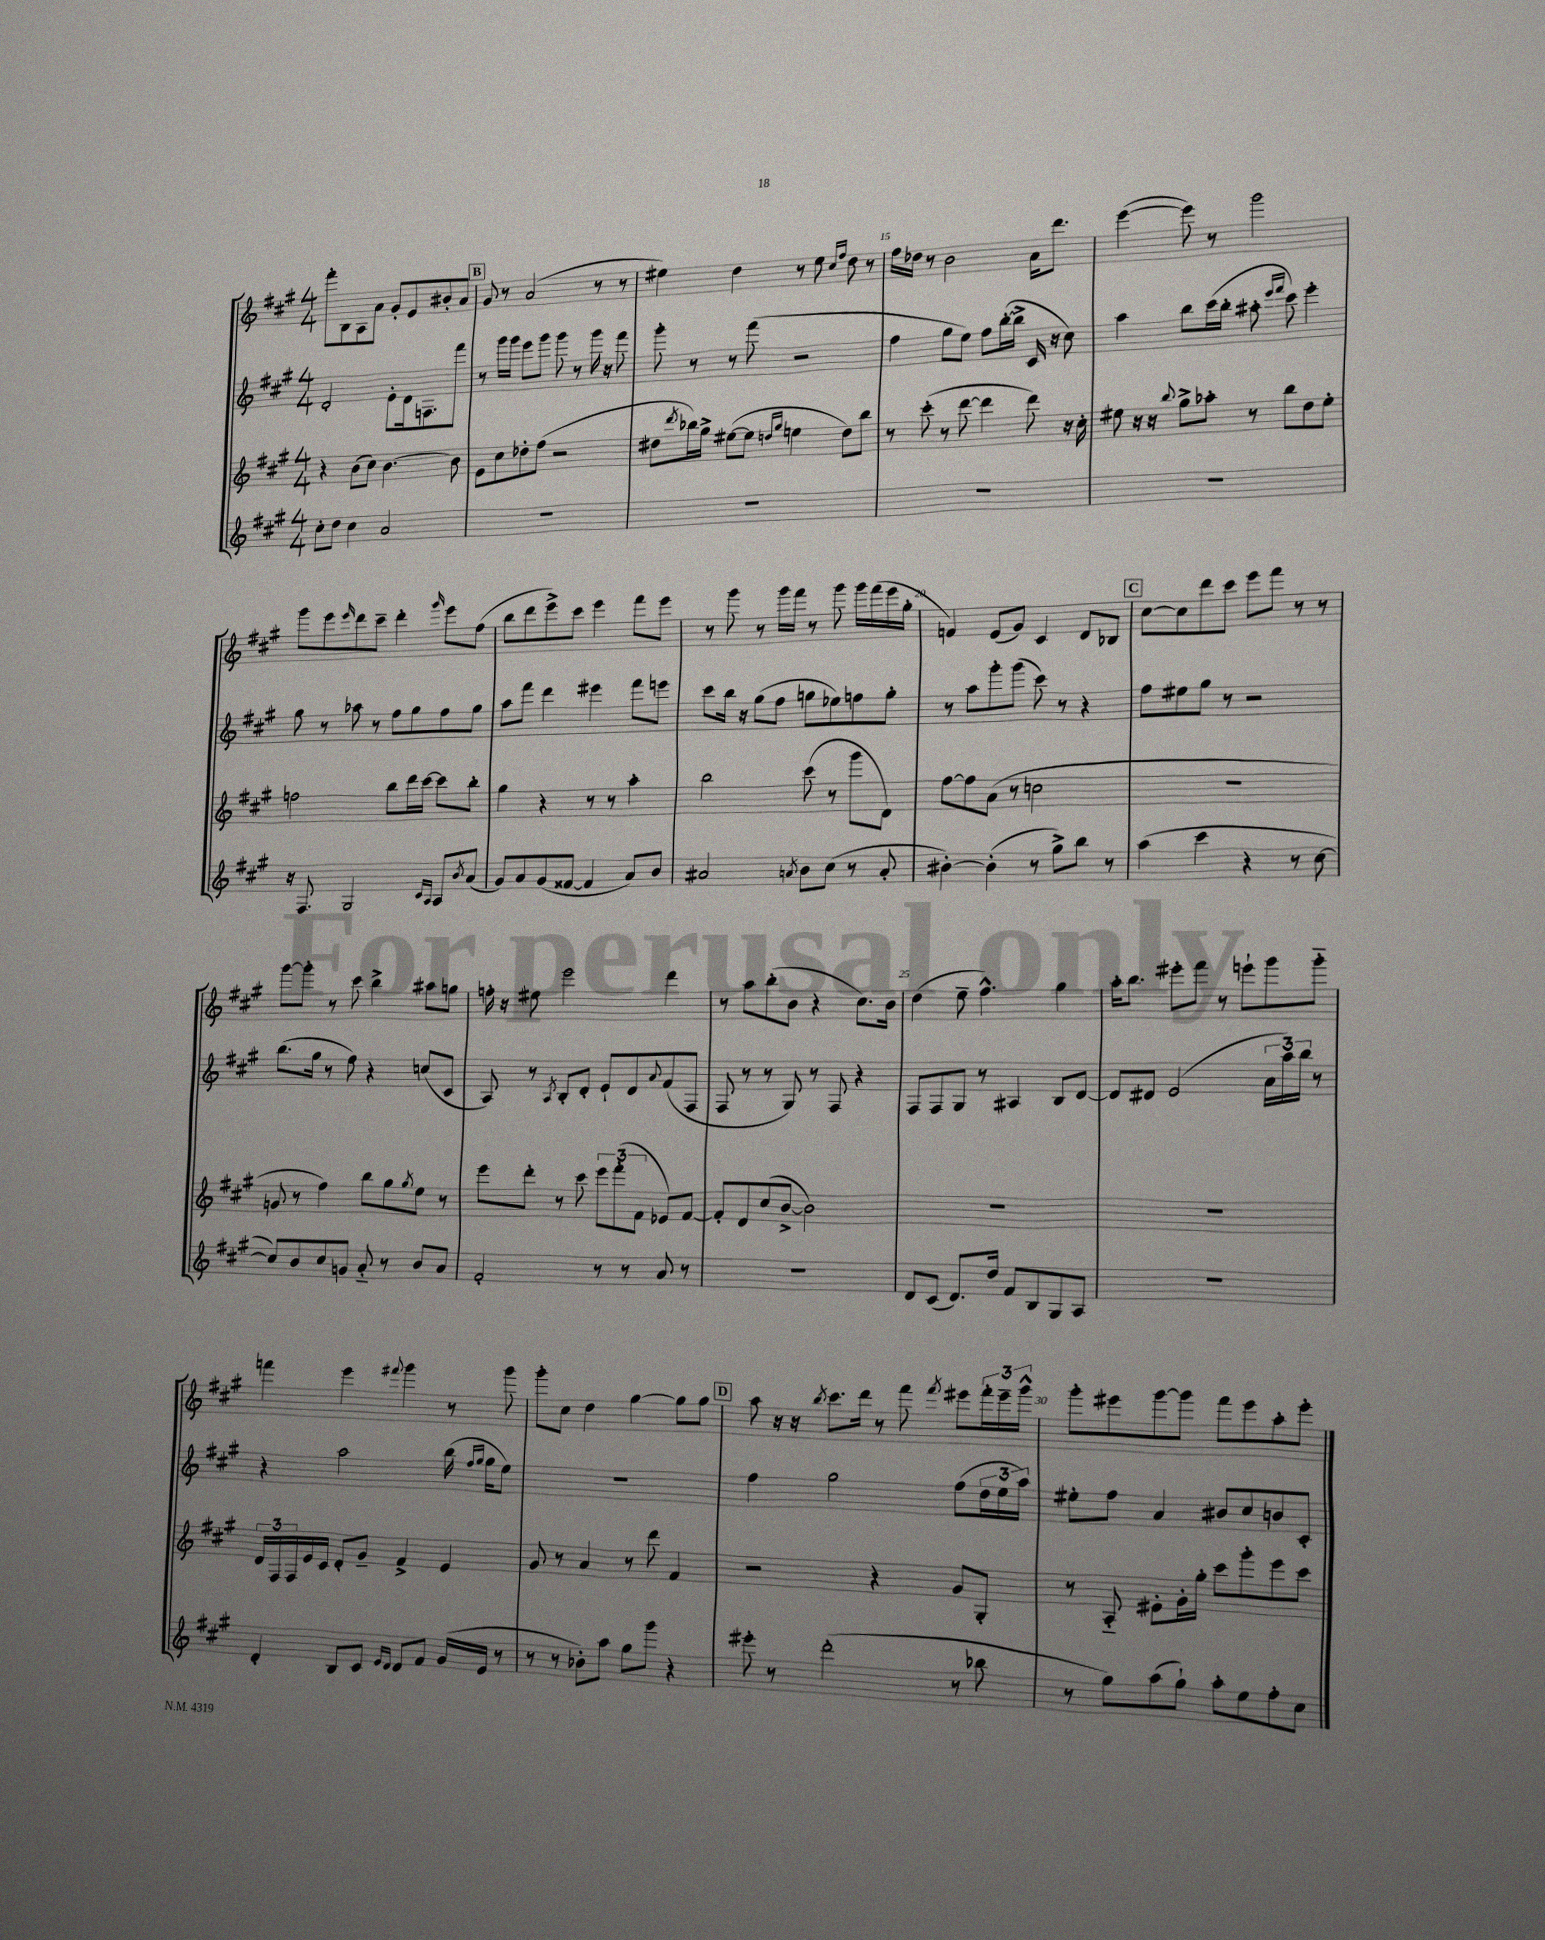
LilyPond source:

<<
\new StaffGroup <<
\new Staff = "s0" {
    \clef treble \key a \major \numericTimeSignature \time 4/4
    fis'''8-. b8 a8 a'8 gis'8-. e'8 bis'8-. a'8 |
    \mark \markup { \box "B" } gis'8 r8 a'2( r8 r8 |
    eis''4) d''4 r8 eis''8 \grace { cis''16 fis''16 } d''8 r8 |
    fis''16 des''16 r8 b'2 a'16 d'''8. |
    e'''4~( e'''8) r8 gis'''2 |
    gis'''8 e'''8 \grace { e'''16 } d'''8 cis'''8-- d'''4-. \grace { gis'''16 } e'''8 fis''8( |
    b''8 d'''8 e'''8->) cis'''8 e'''4 fis'''8 e'''8 |
    r8 gis'''8 r8 gis'''16 fis'''16 r8 gis'''8 gis'''16 fis'''16( e'''16 gis''16-. |
    f'4) e'8( gis'8) cis'4 d'8 bes8 |
    \mark \markup { \box "C" } cis''8~ cis''8 d'''8 cis'''8 e'''8 fis'''8 r8 r8 |
    gis'''8~ gis'''8-. r8 cis'''8 b''4-> ais''8 g''8 |
    f''16-. r16 eis''8 e'''2 d'''4 |
    r8 a''8 b''8-.( b'8 r4 cis''8.) b'16 |
    d''4( e''8-- fis''4.-^) gis''4 |
    a''16-. b''8. eis'''8-. fis'''8 r8 e'''8-! gis'''8 gis'''8-_ |
    f'''4 e'''4 \appoggiatura { fis'''8 } gis'''4 r8 gis'''8 |
    gis'''8-. cis''8 d''4 gis''4~ gis''8 gis''8 |
    \mark \markup { \box "D" } a''8 r16 r16 \acciaccatura { b''8 } cis'''8. d'''16 r8 fis'''8 \acciaccatura { fis'''8 } eis'''8 \tuplet 3/2 { fis'''16-. eis'''16-- gis'''16-^ } |
    gis'''8-. eis'''8 gis'''8~ gis'''8 fis'''8 eis'''8 a''8-. eis'''8-. \bar "|." |
}
\new Staff = "s1" {
    \clef treble \key a \major \numericTimeSignature \time 4/4
    d'2-. e'8-. d'16 f8. fis'''8 |
    \mark \markup { \box "B" } r8 gis'''16 gis'''16 e'''8 gis'''8 gis'''8 r8 gis'''16 r16 fis'''8 |
    gis'''8-. r8 r8 fis'''8( r2 |
    fis''4 gis''8 e''8) fis''8 b''16~-.( b''16-> cis'16 r16 cis''8) |
    a''4 b''8 cis'''16( b''16-. ais''8-. \grace { e'''16 fis'''16 } cis'''8) e'''4-. |
    gis''8 r8 aes''8 r8 fis''8 gis''8 fis''8 gis''8 |
    a''8 fis'''8 d'''4 eis'''4 fis'''8 e'''8 |
    cis'''8 b''16 r16 gis''8( fis''8 g''8 ees''8) f''8 g''8-. |
    r8 a''8 gis'''8-. gis'''8( cis'''8) r8 r4 |
    \mark \markup { \box "C" } fis''8 eis''8 gis''8 r8 r2 |
    b''8.( gis''16 r8 fis''8) r4 c''8( cis'8 |
    a8) r8 \acciaccatura { a8 } b8-. d'8-. e'8-! d'8 \appoggiatura { a'8 } fis'8( fis8 |
    fis8 r8 r8 gis8) r8 fis8 r4 |
    fis8 fis8 gis8 r8 ais4 b8 d'8~ |
    d'8 dis'8 e'2( \tuplet 3/2 { a'16 a''16) b''16 } r8 |
    r4 a''2 b''16( \grace { fis''16 gis''16 } gis''16 e''8) |
    R1 |
    \mark \markup { \box "D" } fis''4 gis''2 fis''8( \tuplet 3/2 { d''16 e''16 a''16) } |
    eis''8-. fis''8 a'4 bis'8 cis''8 b'8 cis'8-. \bar "|." |
}
\new Staff = "s2" {
    \clef treble \key a \major \numericTimeSignature \time 4/4
    r4 b'8( cis''8) b'4.~ b'8 |
    \mark \markup { \box "B" } e'8 cis''8 des''8-. fis''8( r2 |
    dis''8 \acciaccatura { d'''8 } bes''16) gis''16-> eis''8~( eis''8 \grace { d''16 gis''16 } e''4 d''8) bes''8 |
    r8 cis'''8-.( r8 d'''8~ d'''4 d'''8) r16 cis''16-. |
    eis''8 r16 r16 \appoggiatura { b''8 } gis''8-> aes''8-. r8 b''8 d''8 eis''8-. |
    f''2 b''8 d'''16 cis'''16~ cis'''8 b''8-. |
    gis''4 r4 r8 r8 a''4-. |
    b''2 cis'''8( r8 gis'''8 d'8) |
    fis''8~ fis''8 a'8( r8 c''2 |
    \mark \markup { \box "C" } R1 |
    g'8 r8 fis''4) b''8 gis''8 \acciaccatura { gis''8 } e''8 r8 |
    e'''8 d'''8-. r8 cis'''8 \tuplet 3/2 { e'''8 fis'''8-.( fis'8 } ees'8) fis'8~ |
    fis'8-. d'8 cis''8( b'8~-> b'2) |
    R1 |
    R1 |
    \tuplet 3/2 { d'16 fis16 fis16 } e'16 cis'16 d'8-. gis'8-- fis'4-> e'4 |
    gis'8 r8 a'4 r8 d'''8 fis'4 |
    \mark \markup { \box "D" } r2 r4 gis'8 gis8-. |
    r8 a8-_ eis'8-. gis'16-. gis''16-. cis'''8 gis'''8-. e'''8 cis'''8 \bar "|." |
}
\new Staff = "s3" {
    \clef treble \key a \major \numericTimeSignature \time 4/4
    cis''8-. d''8 cis''4 a'2 |
    \mark \markup { \box "B" } R1 |
    R1 |
    R1 |
    R1 |
    r16 fis8. gis2 \grace { cis'16 a16 } a8 \acciaccatura { b'8 } a'8( |
    gis'8) a'8 gis'8( fisis'8~ fisis'4 a'8) b'8 |
    ais'2 \acciaccatura { a'8 } b'8 cis''8( r8 a'8-. |
    bis'4~-.) bis'4-.( r8 gis''8->) b''8 r8 |
    \mark \markup { \box "C" } a''4( cis'''4 r4 r8 cis''8~ |
    cis''8) b'8 cis''8 g'8 a'8-_ r8 b'8 a'8 |
    fis'2-. r8 r8 a'8 r8 |
    R1 |
    d'8 cis'8( d'8.) d''16 fis'8 b8 gis8 a8 |
    R1 |
    d'4-. b8 cis'8 \grace { e'16 d'16 } d'8 fis'8 gis'16( e'16 r8 |
    r8 r8 bes'8-.) a''8 gis''8 gis'''8 r4 |
    \mark \markup { \box "D" } eis'''8-. r8 d'''2-.( r8 bes''8 |
    r8 gis''8) a''8( gis''8-!) a''8-. e''8 fis''8-. cis''8 \bar "|." |
}
>>
>>
\layout { \context { \Score currentBarNumber = #12 \override BarNumber.break-visibility = ##(#f #t #t) barNumberVisibility = #(every-nth-bar-number-visible 5) } }
